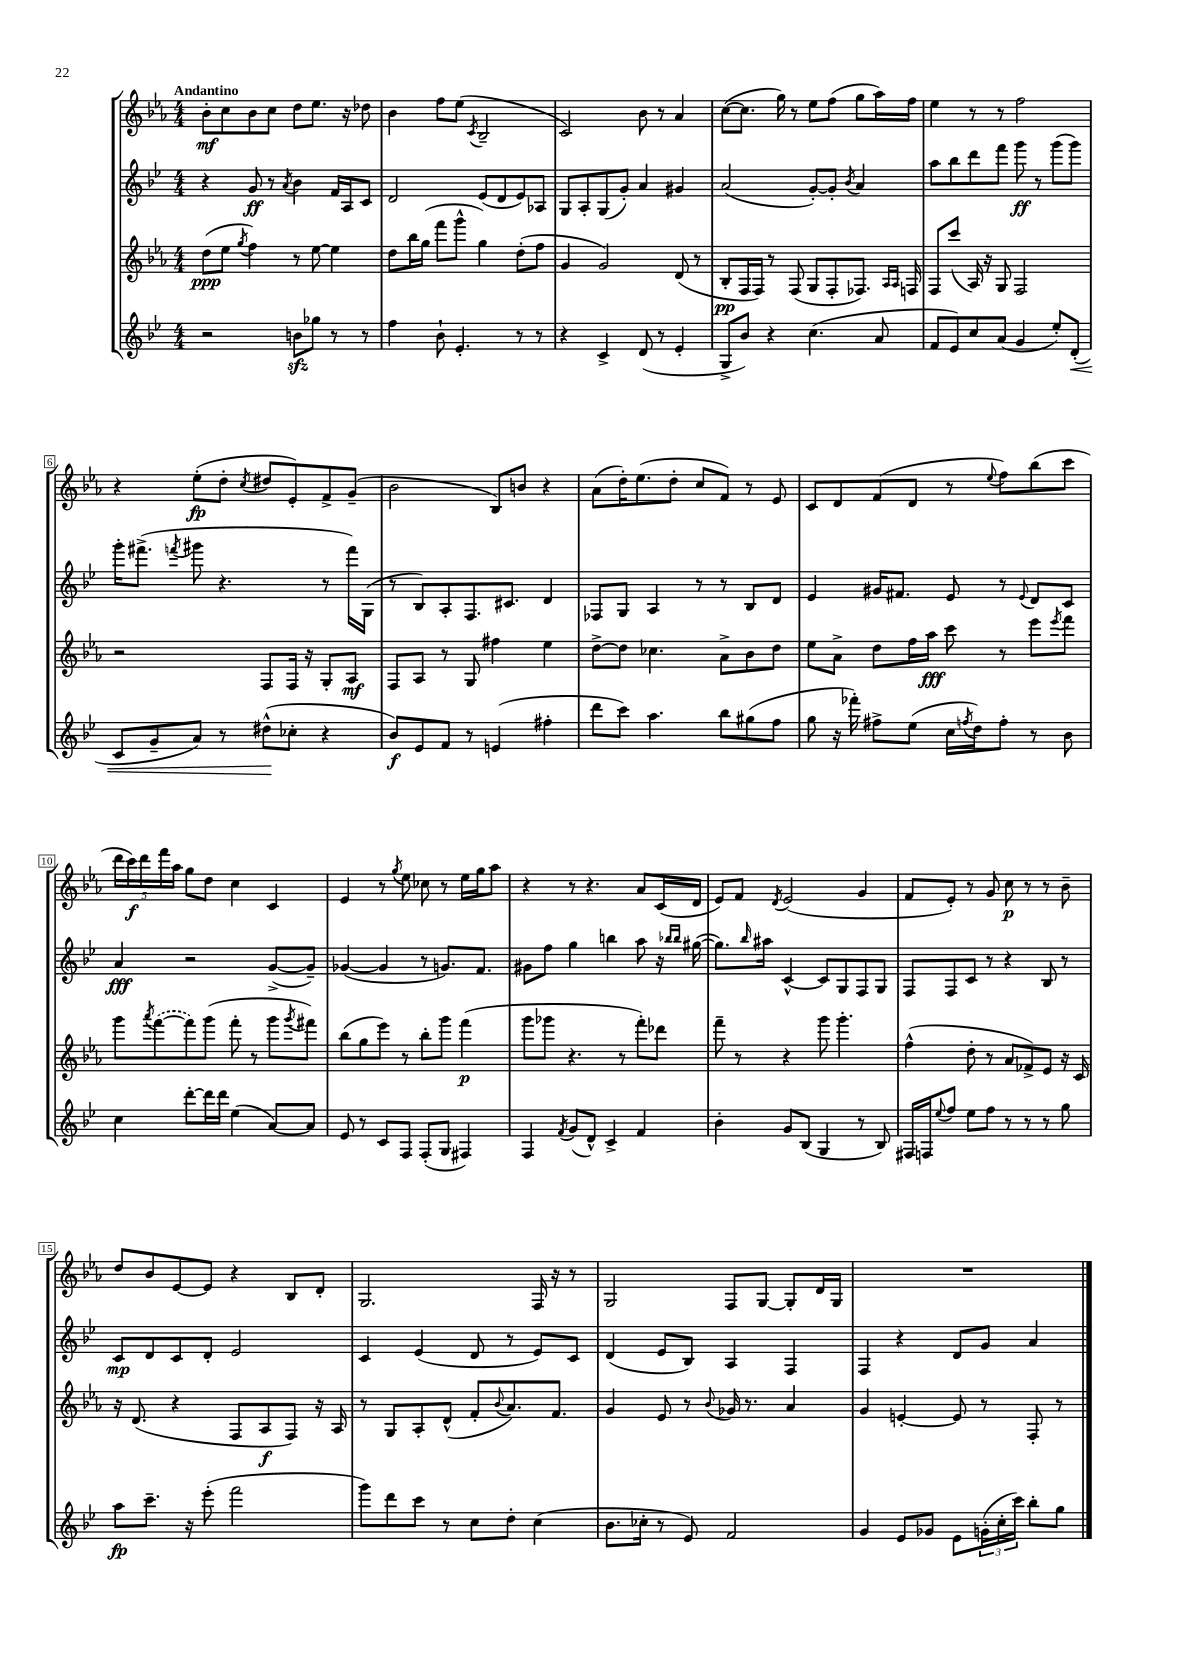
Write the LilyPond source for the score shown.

<<
\new StaffGroup <<
\new Staff = "s0" {
    \clef treble \key ees \major \numericTimeSignature \time 4/4 \tempo "Andantino"
    bes'8-.\mf c''8 bes'8 c''8 d''8 ees''8. r16 des''8 |
    bes'4 f''8 ees''8( \acciaccatura { c'8 } bes2-- |
    c'2) bes'8 r8 aes'4 |
    c''8~( c''8. g''16) r8 ees''8 f''8( g''8 aes''16) f''16 |
    ees''4 r8 r8 f''2 |
    r4 ees''8-.\fp( d''8-. \acciaccatura { c''8 } dis''8 ees'8-.) f'8-> g'8--( |
    bes'2 bes8) b'8 r4 |
    aes'8( d''16-.) ees''8.( d''8-. c''8 f'8) r8 ees'8 |
    c'8 d'8 f'8( d'8 r8 \appoggiatura { ees''8 } f''8) bes''8( c'''8 |
    \tuplet 5/4 { d'''16 c'''16\f) d'''16 f'''16 aes''16 } g''8 d''8 c''4 c'4 |
    ees'4 r8 \acciaccatura { g''8 } ees''8 ces''8 r8 ees''16 g''16 aes''8 |
    r4 r8 r4. aes'8 c'16( d'16 |
    ees'8) f'8 \acciaccatura { d'8 } ees'2( g'4 |
    f'8 ees'8-.) r8 g'8 c''8\p r8 r8 bes'8-- |
    d''8 bes'8 ees'8~ ees'8 r4 bes8 d'8-. |
    g2. f16 r16 r8 |
    g2 f8 g8~ g8-. d'16 g16 |
    R1 \bar "|." |
}
\new Staff = "s1" {
    \clef treble \key bes \major \numericTimeSignature \time 4/4
    r4 g'8\ff r8 \acciaccatura { a'8 } bes'4 f'16 a16 c'8 |
    d'2 ees'8( d'8 ees'8) aes8 |
    g8 a8-. g8( g'8-.) a'4 gis'4 |
    a'2( g'8~-.) g'8-. \acciaccatura { bes'8 } a'4 |
    a''8 bes''8 d'''8 f'''8 g'''8\ff r8 g'''8( g'''8) |
    g'''16-. fis'''8.->( \acciaccatura { f'''8 } gis'''8 r4. r8 f'''16) g16( |
    r8 bes8) a8-. f8. cis'8. d'4 |
    fes8 g8 a4 r8 r8 bes8 d'8 |
    ees'4 gis'16 fis'8. ees'8 r8 \appoggiatura { ees'8 } d'8 c'8 |
    a'4\fff r2 g'8~->( g'8--) |
    ges'4~( ges'4 r8 g'8.) f'8. |
    gis'8 f''8 g''4 b''4 a''8 r16 \grace { bes''16 bes''16 } gis''16~( |
    gis''8.) \grace { bes''16 } ais''16 c'4~-^ c'8 g8 f8 g8 |
    f8 f8 c'8 r8 r4 bes8 r8 |
    c'8\mp d'8 c'8 d'8-. ees'2 |
    c'4 ees'4( d'8 r8 ees'8) c'8 |
    d'4( ees'8 bes8) a4 f4 |
    f4 r4 d'8 g'8 a'4 \bar "|." |
}
\new Staff = "s2" {
    \clef treble \key ees \major \numericTimeSignature \time 4/4
    d''8\ppp( ees''8 \acciaccatura { g''8 } f''4) r8 ees''8~ ees''4 |
    d''8 bes''16 g''16( f'''8 g'''8-^ g''4) d''8-.( f''8 |
    g'4 g'2) d'8( r8 |
    bes8-.\pp f16 f16) r8 f8( g8 f8-. fes8.) \grace { aes16 aes16 } f16 |
    f8 c'''8( aes16) r16 g8 f2 |
    r2 f8 f16 r16 g8-. aes8\mf |
    f8 aes8 r8 g8 fis''4 ees''4 |
    d''8~-> d''8 ces''4. aes'8-> bes'8 d''8 |
    ees''8 aes'8-> d''8 f''16 aes''16\fff c'''8 r8 ees'''8 \acciaccatura { ees'''8 } f'''8 |
    g'''8 \acciaccatura { aes'''8 } \once \slurDashed f'''8~( f'''8) g'''8( f'''8-. r8 g'''8 \acciaccatura { g'''8 } fis'''8) |
    bes''8( g''8 ees'''8) r8 bes''8-. g'''8 f'''4\p( |
    g'''8 ges'''8 r4. r8 f'''8-.) des'''8 |
    f'''8-- r8 r4 g'''8 g'''4.-. |
    f''4-^( d''8-. r8 aes'8 fes'8->) ees'8 r16 c'16 |
    r16 d'8.( r4 f8 aes8\f f8) r16 aes16 |
    r8 g8 aes8-. d'8-^( f'8-. \appoggiatura { bes'8 } aes'8.) f'8. |
    g'4 ees'8 r8 \appoggiatura { bes'8 } ges'16 r8. aes'4 |
    g'4 e'4~-. e'8 r8 f8-. r8 \bar "|." |
}
\new Staff = "s3" {
    \clef treble \key bes \major \numericTimeSignature \time 4/4
    r2 b'8\sfz ges''8 r8 r8 |
    f''4 bes'8-! ees'4.-. r8 r8 |
    r4 c'4-> d'8( r8 ees'4-. |
    g8-> bes'8) r4 c''4.( a'8 |
    f'8 ees'8) c''8 a'8( g'4 ees''8-.) d'8-.\<( |
    c'8 g'8-- a'8) r8 dis''8-^\!( ces''8-. r4 |
    bes'8\f) ees'8 f'8 r8 e'4( fis''4-. |
    d'''8 c'''8) a''4. bes''8 gis''8( f''8 |
    g''8 r16 fes'''16-.) fis''8-> ees''8( c''16 \acciaccatura { f''8 } d''16) f''8-. r8 bes'8 |
    c''4 d'''8~-. d'''16 d'''16 ees''4( a'8~) a'8 |
    ees'8 r8 c'8 f8 f8-.( g8 fis4) |
    f4 \acciaccatura { f'8 } g'8( d'8-^) c'4-> f'4 |
    bes'4-. g'8 bes8( g4 r8 bes8) |
    fis16 f16 \appoggiatura { ees''8 } f''8 ees''8 f''8 r8 r8 r8 g''8 |
    a''8\fp c'''8.-- r16 ees'''8-.( f'''2 |
    g'''8) d'''8 c'''8 r8 c''8 d''8-. c''4( |
    bes'8. ces''16-. r8 ees'8) f'2 |
    g'4 ees'8 ges'8 ees'8 \tuplet 3/2 { g'16-.( c''16-. c'''16) } bes''8-. g''8 \bar "|." |
}
>>
>>
\layout { \context { \Score \override BarNumber.stencil = #(make-stencil-boxer 0.1 0.3 ly:text-interface::print) } }
